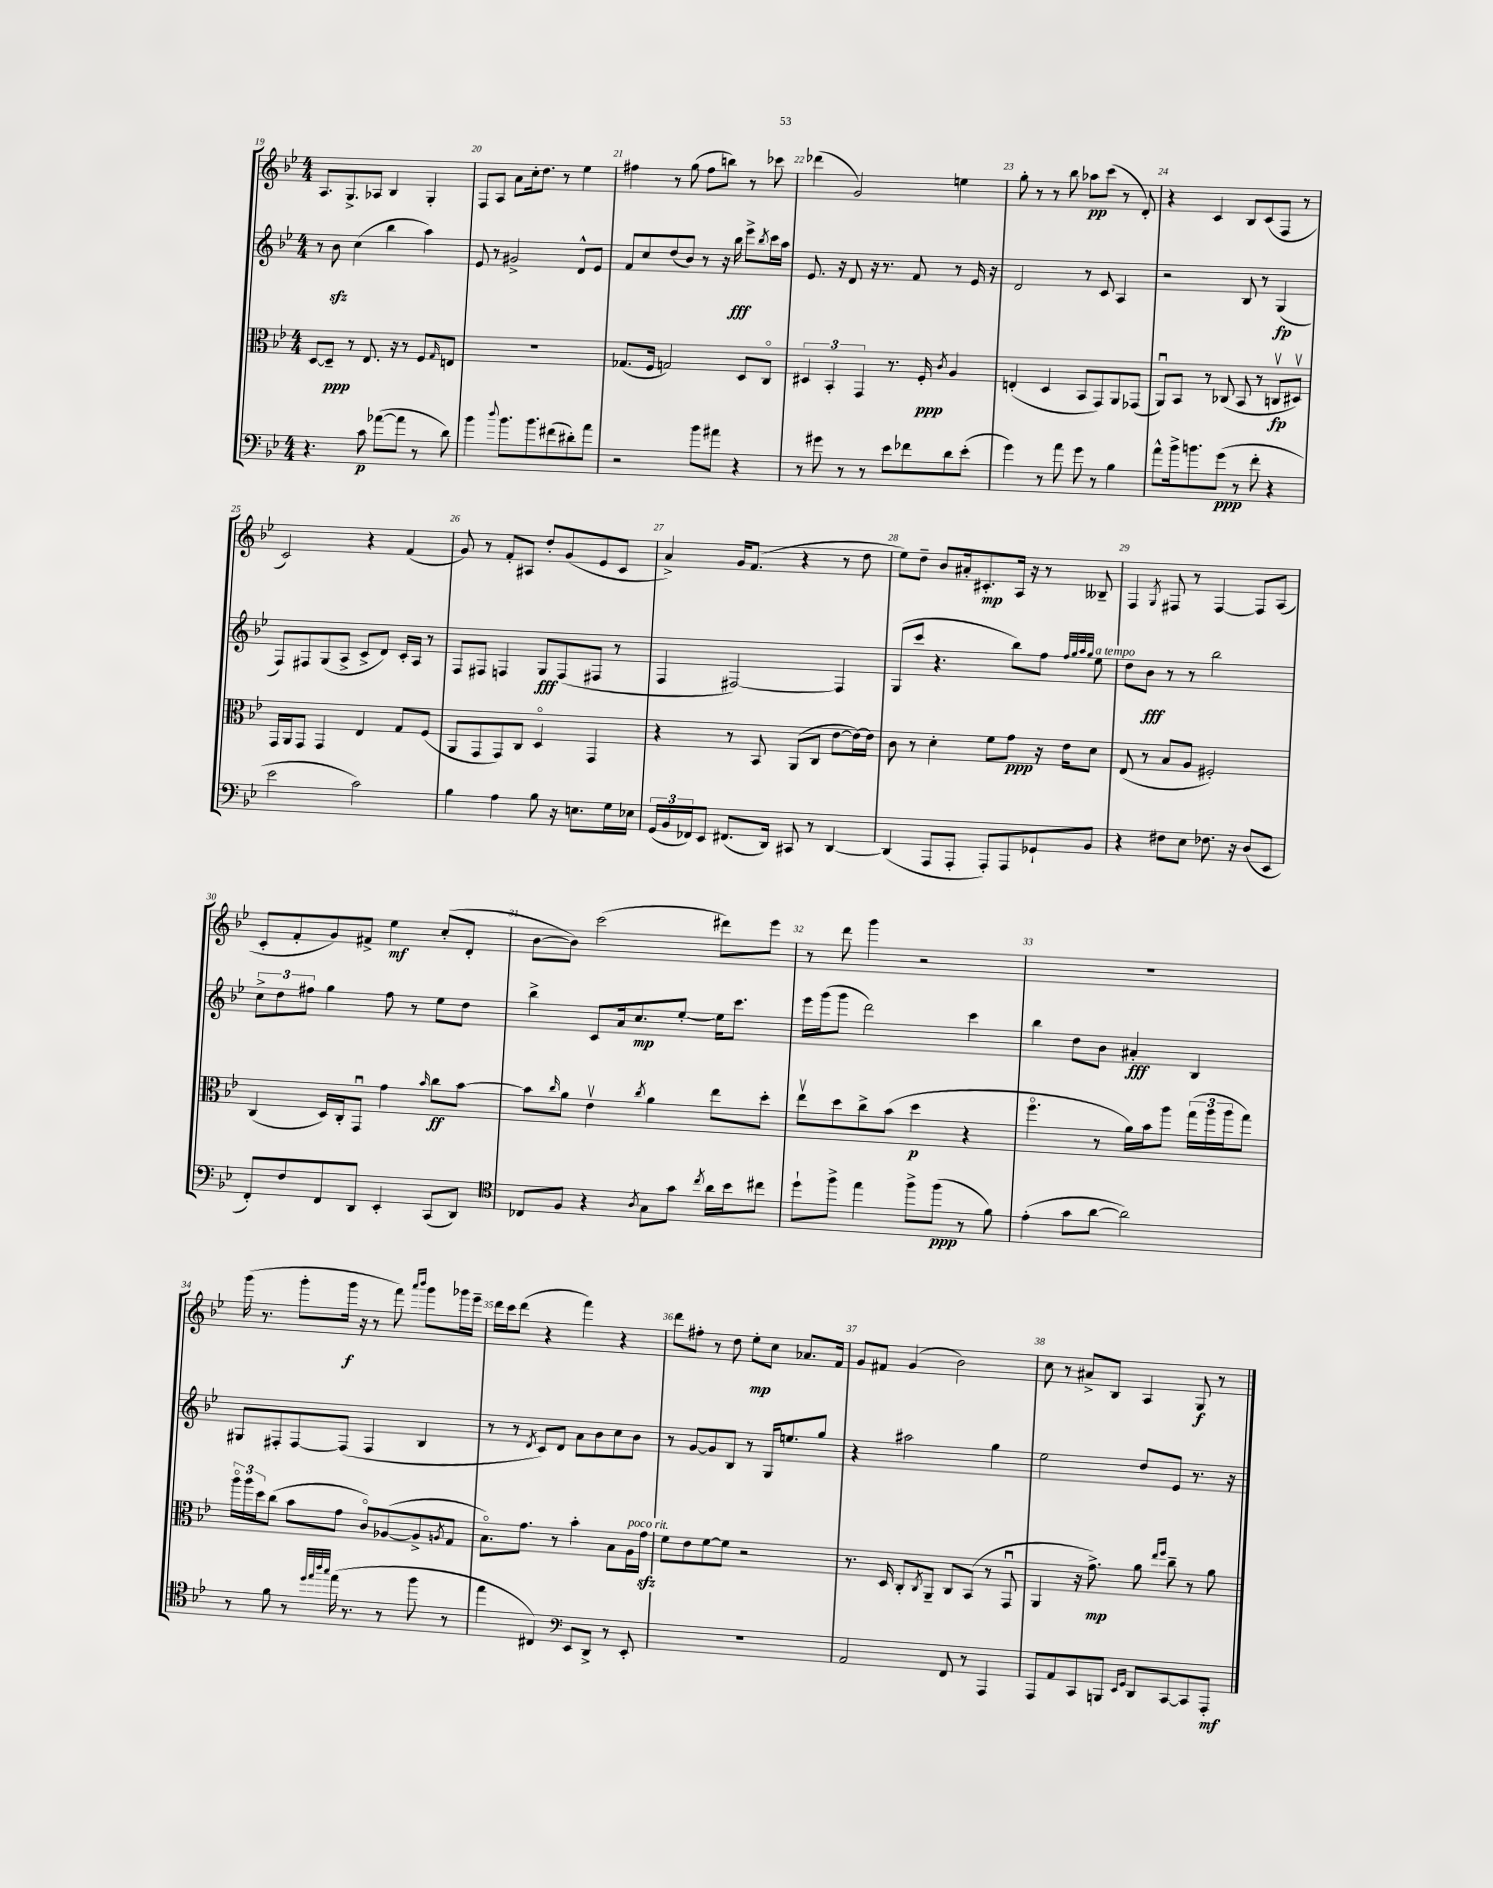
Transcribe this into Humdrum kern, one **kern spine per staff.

**kern	**dynam	**kern	**dynam	**kern	**dynam	**kern	**dynam
*part4	*part4	*part3	*part3	*part2	*part2	*part1	*part1
*staff4	*staff4	*staff3	*staff3	*staff2	*staff2	*staff1	*staff1
*clefF4	*	*clefC3	*	*clefG2	*	*clefG2	*
*k[b-e-]	*	*k[b-e-]	*	*k[b-e-]	*	*k[b-e-]	*
*M4/4	*	*M4/4	*	*M4/4	*	*M4/4	*
=19	=19	=19	=19	=19	=19	=19	=19
4.r	.	[8D/L	.	8r	.	8.A/L	.
.	.	8D~/J]	ppp	8b-zz\	.	.	.
.	.	.	.	.	.	8.G^/	.
.	.	8r	.	(4cc\	.	.	.
8c\	p	8.E-/	.	.	.	8A-X/J	.
([8a-X\L	.	.	.	4bb-\	.	4B-/	.
.	.	16r	.	.	.	.	.
8a-\J]	.	8r	.	.	.	.	.
8r	.	8F/L	.	4aa\)	.	4G'/	.
.	.	16qqG/	.	.	.	.	.
8d\)	.	8En/J	.	.	.	.	.
=20	=20	=20	=20	=20	=20	=20	=20
4b-\	.	1r	.	8e-/	.	8F/L	.
.	.	.	.	8r	.	8A/J	.
8qqdd/	.	.	.	.	.	.	.
8.b-\L	.	.	.	2g#X^/	.	8a\L	.
.	.	.	.	.	.	16cc'\k	.
8.b-\	.	.	.	.	.	8.dd\J	.
(8f#X\	.	.	.	.	.	8r	.
8d#X'\)	.	.	.	8d^^/L	.	4ee-\	.
8a\J	.	.	.	8e-/J	.	.	.
=21	=21	=21	=21	=21	=21	=21	=21
2r	.	(8.G-X/L	.	8f/L	.	4ff#X\	.
.	.	.	.	8cc/	.	.	.
.	.	16F/Jk	.	.	.	.	.
.	.	2Gn/)	.	(8dd/	.	8r	.
.	.	.	.	8b-/J)	.	(8gg\	.
8b-\L	.	.	.	8r	.	8ff#\L	.
8a#X\J	.	.	.	16r	.	8bbn\J)	.
.	.	.	.	16bb-\	fff	.	.
4r	.	8D/L	.	8eee-^\L	.	8r	.
.	.	.	.	8qbb-/	.	.	.
.	.	8C/J	.	16ccc\L	.	8ccc-X\	.
.	.	.	.	16aa\JJ	.	.	.
=22	=22	=22	=22	=22	=22	=22	=22
8r	.	6D#X/	.	8.e-/	.	(4ddd-X\	.
8g#X\	.	.	.	.	.	.	.
.	.	6BB-'/	.	.	.	.	.
.	.	.	.	16r	.	.	.
8r	.	.	.	8d/	.	2g/)	.
.	.	6GG/	.	.	.	.	.
8r	.	.	.	16r	.	.	.
.	.	.	.	8.r	.	.	.
8e-\L	.	8.r	.	.	.	.	.
8f-X\	.	.	.	8f/	.	.	.
.	.	16F'/	ppp	.	.	.	.
.	.	8qc/	.	.	.	.	.
8d\	.	4A/	.	8r	.	4een\	.
(8e-'\J	.	.	.	16e-/	.	.	.
.	.	.	.	16r	.	.	.
=23	=23	=23	=23	=23	=23	=23	=23
4g\)	.	(4En'/	.	2d/	.	8gg'\	.
.	.	.	.	.	.	8r	.
8r	.	4D/	.	.	.	8r	.
8a\	.	.	.	.	.	8bb-\	.
8g\	.	8BB-/L	.	8r	.	8aa-X\L	pp
8r	.	8GG/)	.	8c/	.	(8ccc\J	.
4B-\	.	8AA/	.	4A/	.	8r	.
.	.	(8GG-X/J	.	.	.	8d'/)	.
=24	=24	=24	=24	=24	=24	=24	=24
8a^^\L	.	8AAu/L)	.	2r	.	4r	.
16b-^\k	.	8BB-/J	.	.	.	.	.
8.bn\	.	.	.	.	.	.	.
.	.	8r	.	.	.	4c/	.
(8g\J	ppp	(8C-X/	.	.	.	.	.
8r	.	8BB-/	.	8B-/	.	8B-/L	.
8f'\	.	8r	.	8r	.	(8c/	.
4r	.	8Cnv/L	fp	(4G/	fp	8F/J	.
.	.	8D#Xv/J)	.	.	.	8r	.
!!LO:LB:g=z
=25	=25	=25	=25	=25	=25	=25	=25
2e-\	.	16GG/LL	.	8F/L)	.	2c/)	.
.	.	16AA/J	.	.	.	.	.
.	.	8GG/J	.	8F#X/	.	.	.
.	.	4GG/	.	(8G/	.	.	.
.	.	.	.	8A^/J	.	.	.
2c\)	.	4E-/	.	8c^/L	.	4r	.
.	.	.	.	8d/J)	.	.	.
.	.	8G/L	.	16c'/LL	.	(4f/	.
.	.	.	.	16A/JJ	.	.	.
.	.	(8F/J	.	8r	.	.	.
=26	=26	=26	=26	=26	=26	=26	=26
4B-\	.	8AA/L	.	8F/L	.	8g/)	.
.	.	8GG/	.	8F#X/J	.	8r	.
4A\	.	8GG/)	.	4Fn/	.	8f'/L	.
.	.	8C/J	.	.	.	8A#X/J	.
8B-\	.	4D/	.	8G/L	fff	8dd'/L	.
16r	.	.	.	(8F/	.	(8g/	.
8.En\L	.	.	.	.	.	.	.
.	.	4GG/	.	8F#X/J	.	8e-/	.
16G\L	.	.	.	8r	.	8c/J	.
16E-X\JJ	.	.	.	.	.	.	.
=27	=27	=27	=27	=27	=27	=27	=27
(24GG/LL	.	4r	.	4F/	.	4a^/)	.
24BB-/	.	.	.	.	.	.	.
24FF-X/J)	.	.	.	.	.	.	.
8EE-/J	.	.	.	.	.	.	.
(8.FF#X/L	.	8r	.	[2F#X/)	.	16g/KL	.
.	.	.	.	.	.	(8.f/J	.
.	.	8BB-/	.	.	.	.	.
16DD/Jk)	.	.	.	.	.	.	.
8CC#X/	.	(8AA/L	.	.	.	4r	.
8r	.	8C/J	.	.	.	.	.
[4DD/	.	[8e-\L	.	4F#/]	.	8r	.
.	.	16e-\L_)	.	.	.	8dd\	.
.	.	16e-\JJ]	.	.	.	.	.
=28	=28	=28	=28	=28	=28	=28	=28
(4DD/]	.	8c\	.	(8G/L	.	8ee-\L)	.
.	.	8r	.	8ccc/J	.	8dd~\J	.
8AAA/L	.	4d'\	.	4.r	.	8b-/L	.
8AAA'/J	.	.	.	.	.	16a#X'/k	.
.	.	.	.	.	.	8.c#X'/	mp
8AAA'/L)	.	8f\L	.	.	.	.	.
8AAA/	.	8g\J	ppp	8bb-\L)	.	16A/Jk	.
.	.	.	.	.	.	16r	.
8GG-X`/	.	16r	.	8ff\J	.	8r	.
.	.	16e-\KL	.	.	.	.	.
.	.	.	.	32qqff/LLL	.	.	.
.	.	.	.	32qqgg/	.	.	.
.	.	.	.	32qqaa/	.	.	.
.	.	.	.	32qqgg/JJJ	.	.	.
!	!	!	!	!LO:TX:a:i:t=a tempo	!	!	!
8BB-/J	.	8d\J	.	8ee-\	.	8B--X~/	.
=29	=29	=29	=29	=29	=29	=29	=29
4r	.	(8E-/	.	8dd\L	.	4F/	.
.	.	8r	.	8b-\J	fff	.	.
.	.	.	.	.	.	8qG/	.
8F#X\L	.	8B-/L	.	8r	.	8F#X/	.
8E-\J	.	8A/J	.	8r	.	8r	.
8.F-X\	.	2F#X'/)	.	2bb-\	.	[4F#/	.
16r	.	.	.	.	.	.	.
(8D/L	.	.	.	.	.	8F#/L]	.
8EE-/J	.	.	.	.	.	(8A/J	.
!!LO:LB:g=z
=30	=30	=30	=30	=30	=30	=30	=30
8FF'/L)	.	(4C/	.	12cc^\L	.	8c'/L	.
.	.	.	.	12dd\	.	.	.
8F/	.	.	.	.	.	8f'/	.
.	.	.	.	12ff#X\J	.	.	.
8FF/	.	16D/LL)	.	4gg\	.	8g/)	.
.	.	16C'/J	.	.	.	.	.
8DD/J	.	8GGu/J	.	.	.	8f#X^/J	.
4EE-'/	.	4g\	.	8ff#\	.	4ee-\	mf
.	.	.	.	8r	.	.	.
.	.	16qqb-/	.	.	.	.	.
(8CC/L	.	8cc\L	ff	8ee-\L	.	(8cc'/L	.
8DD/J)	.	[8b-\J	.	8dd\J	.	8d'/J	.
=31	=31	=31	=31	=31	=31	=31	=31
*clefC4	*	*	*	*	*	*	*
8C-X/L	.	8b-\L]	.	4bb-^\	.	[8b-\L	.
.	.	16qqcc/	.	.	.	.	.
8F/J	.	8a\J	.	.	.	8b-\J])	.
4r	.	4e-v\	.	8c/L	.	(2ccc\	.
.	.	.	.	16a/k	.	.	.
.	.	.	.	8.cc/	mp	.	.
8qA/	.	8qcc/	.	.	.	.	.
8G\L	.	4a\	.	.	.	.	.
8g\J	.	.	.	[8ee-'/J	.	.	.
8qcc/	.	.	.	.	.	.	.
16a\LL	.	8ee-\L	.	16ee-\KL]	.	8ddd#X\L)	.
16b-\J	.	.	.	8.ccc\J	.	.	.
8cc#X\J	.	8dd'\J	.	.	.	8eee-\J	.
=32	=32	=32	=32	=32	=32	=32	=32
8dd`\L	.	8ee-v\L	.	16eee-\LL	.	8r	.
.	.	.	.	(16ggg\J	.	.	.
8ff^\J	.	8dd\	.	8ggg\J	.	8ddd\	.
4ee-\	.	8cc^\	.	2ddd\)	.	4ggg\	.
.	.	(8b-\J	.	.	.	.	.
8ff^\L	.	4dd\	p	.	.	2r	.
(8ff\J	ppp	.	.	.	.	.	.
8r	.	4r	.	4ccc\	.	.	.
8f\)	.	.	.	.	.	.	.
=33	=33	=33	=33	=33	=33	=33	=33
(4e-'\	.	4.ff\	.	4bb-\	.	1r	.
8g\L	.	.	.	8dd\L	.	.	.
[8a\J	.	8r	.	8b-\J	.	.	.
2a\])	.	16a\LL)	.	4a#X'/	fff	.	.
.	.	16b-\J	.	.	.	.	.
.	.	8aa\J	.	.	.	.	.
.	.	(24gg\LL	.	4B-/	.	.	.
.	.	24aa\	.	.	.	.	.
.	.	24aa\J	.	.	.	.	.
.	.	8gg\J)	.	.	.	.	.
!!LO:LB:g=z
=34	=34	=34	=34	=34	=34	=34	=34
8r	.	24aa\LL	.	8G#X/L	.	(16ggg\	.
.	.	24aa\	.	.	.	.	.
.	.	.	.	.	.	8.r	.
.	.	24dd\J	.	.	.	.	.
8f\	.	(8cc\J	.	8F#X'/	.	.	.
8r	.	8b-\L	.	[8F#/	.	8ggg'\L	.
32qqdd/LLL	.	.	.	.	.	.	.
32qqee-/	.	.	.	.	.	.	.
32qqaa/	.	.	.	.	.	.	.
32qqgg/JJJ	.	.	.	.	.	.	.
(16ee-\	.	8g\J	.	(8F#/J]	.	16ggg\Jk	f
8.r	.	.	.	.	.	16r	.
.	.	8c/L)	.	4F#/	.	8r	.
8r	.	([8A-X/	.	.	.	8fff\)	.
.	.	.	.	.	.	16qqaaa/LL	.
.	.	.	.	.	.	16qqbbb-/JJ	.
8ff\	.	8A-^/]	.	4B-/	.	8ggg\L	.
.	.	8qAn/	.	.	.	.	.
8r	.	8G/J	.	.	.	16ggg-X\L	.
.	.	.	.	.	.	16eee-~\JJ	.
=35	=35	=35	=35	=35	=35	=35	=35
4ee-\	.	8.B-\L)	.	8r	.	16ddd\LL	.
.	.	.	.	.	.	16ccc\J	.
.	.	.	.	8r	.	(8ddd\J	.
.	.	8.g\J	.	.	.	.	.
.	.	.	.	8qd/	.	.	.
4C#X/)	.	.	.	8c/L)	.	4r	.
.	.	8r	.	8d/J	.	.	.
*clefF4	*	*	*	*	*	*	*
8EE-/L	.	4b-'\	.	8a\L	.	4fff\)	.
8DD^/J	.	.	.	8b-\	.	.	.
8r	.	8B-\L	.	8cc\	.	4r	.
!	!	!LO:TX:a:i:t=poco rit.	!	!	!	!	!
8EE-'/	.	16A\L	.	8b-\J	.	.	.
.	.	16gzz\JJ	.	.	.	.	.
=36	=36	=36	=36	=36	=36	=36	=36
1r	.	8f\L	.	8r	.	8ddd\L	.
.	.	8e-\	.	[8g/L	.	8ff#X'\J	.
.	.	[8f\	.	8g/]	.	8r	.
.	.	8f\J]	.	8B-/J	.	8dd\	.
.	.	2r	.	8r	.	8ee-'\L	mp
.	.	.	.	16G/KL	.	8cc\J	.
.	.	.	.	8.een/	.	.	.
.	.	.	.	.	.	8.a-X/L	.
.	.	.	.	8gg/J	.	.	.
.	.	.	.	.	.	16f/Jk	.
=37	=37	=37	=37	=37	=37	=37	=37
2AA/	.	8.r	.	4r	.	8g/L	.
.	.	.	.	.	.	8f#X/J	.
.	.	16D/	.	.	.	.	.
.	.	8C'/L	.	2aa#X\	.	(4g/	.
.	.	8qC/	.	.	.	.	.
.	.	8AA~/J	.	.	.	.	.
8FF/	.	8C/L	.	.	.	2b-\)	.
8r	.	(8BB-/J	.	.	.	.	.
4AAA/	.	8r	.	4gg\	.	.	.
.	.	8GGu/	.	.	.	.	.
=38	=38	=38	=38	=38	=38	=38	=38
8AAA/L	.	4AA/	.	2ee-\	.	8cc\	.
8AA/	.	.	.	.	.	8r	.
8CC/	.	16r	.	.	.	8a#X^/L	.
.	.	8.g^\)	mp	.	.	.	.
8BBBn/J	.	.	.	.	.	8B-/J	.
16qqEE-/LL	.	.	.	.	.	.	.
16qqGG/JJ	.	.	.	.	.	.	.
8DD/L	.	8a\	.	8dd/L	.	4A/	.
.	.	16qqee-/LL	.	.	.	.	.
.	.	16qqff/JJ	.	.	.	.	.
[8CC/	.	8cc~\	.	8e-/J	.	.	.
8CC/]	.	8r	.	8.r	.	8G/	f
8AAA'/J	mf	8a\	.	.	.	8r	.
.	.	.	.	16r	.	.	.
==	==	==	==	==	==	==	==
*-	*-	*-	*-	*-	*-	*-	*-
